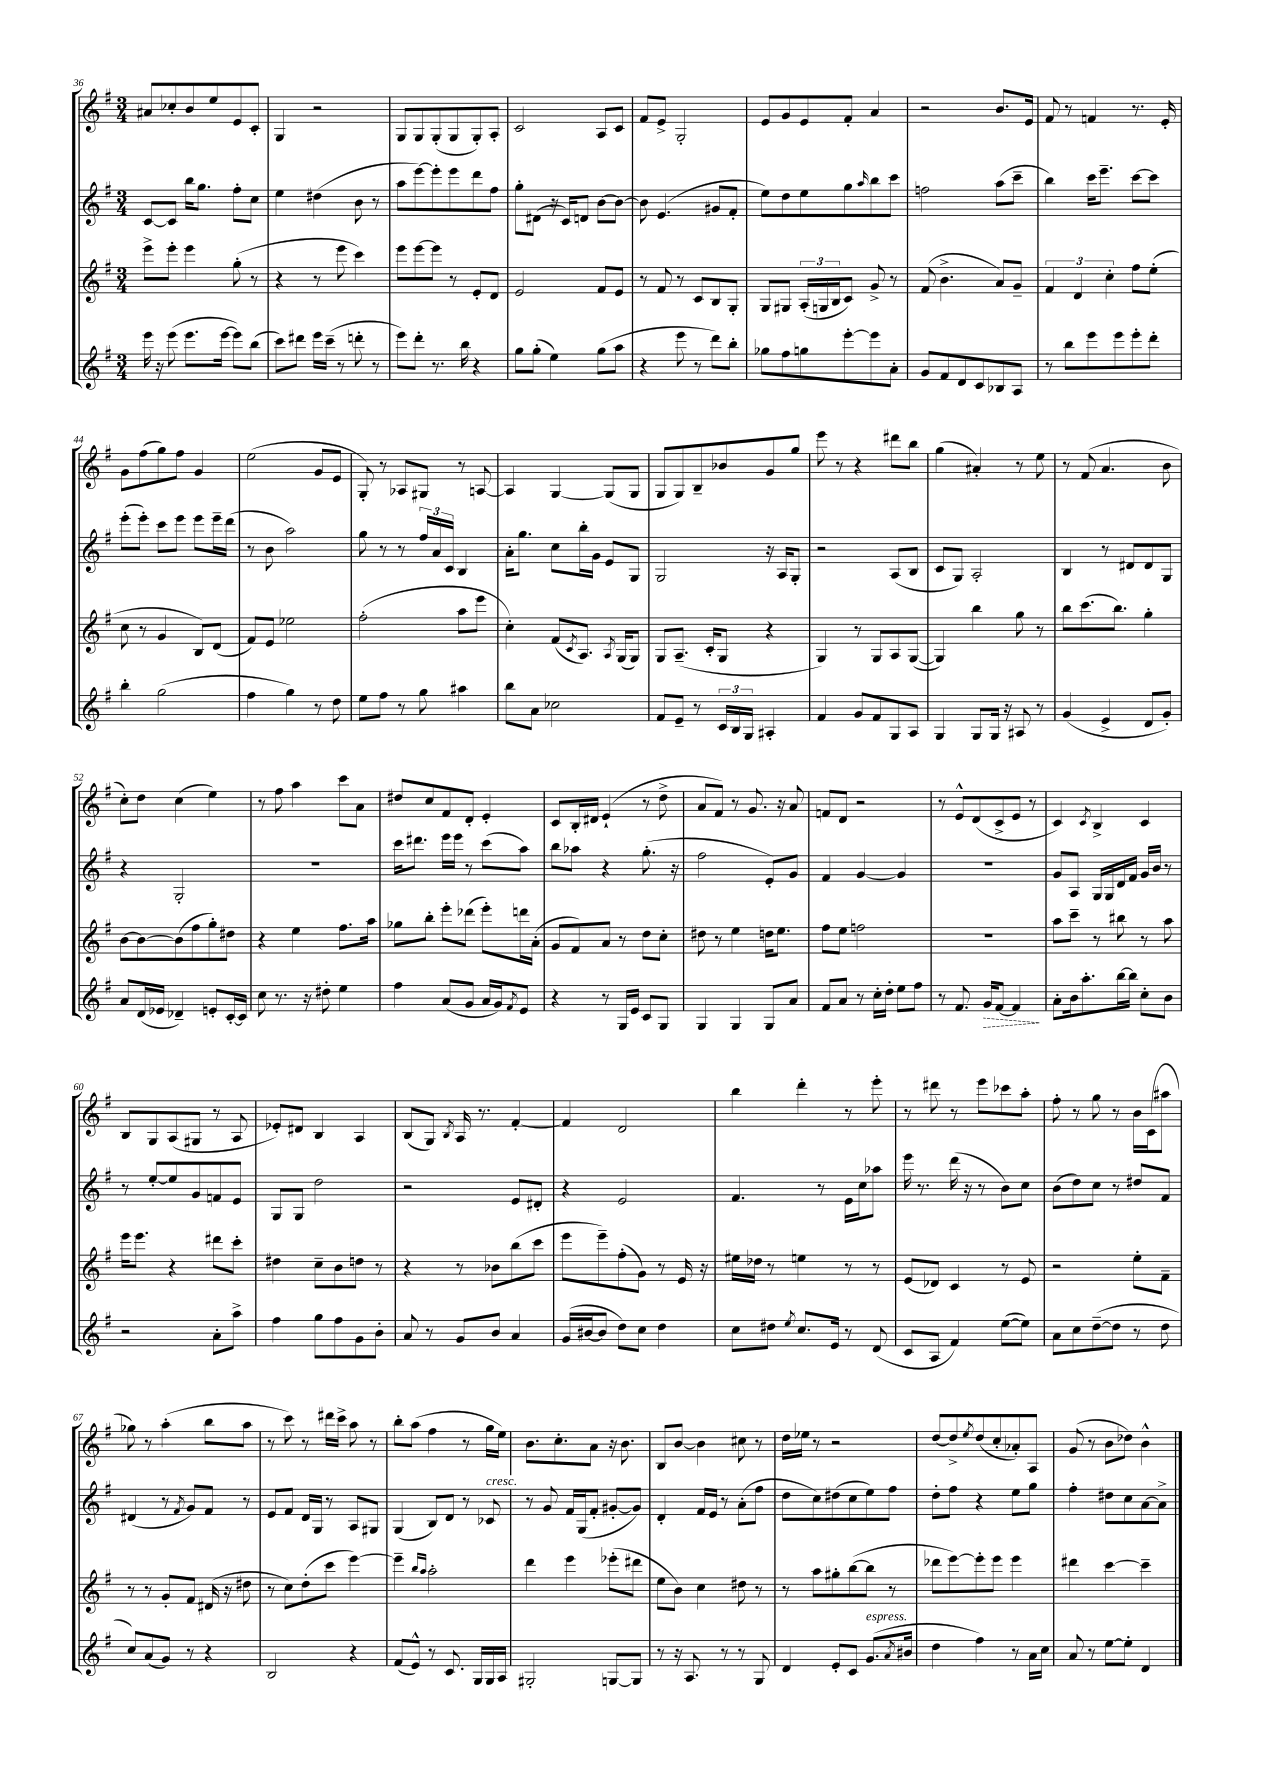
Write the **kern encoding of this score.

**kern	**dynam	**kern	**kern	**kern
*part4	*part4	*part3	*part2	*part1
*staff4	*staff4	*staff3	*staff2	*staff1
*clefG2	*	*clefG2	*clefG2	*clefG2
*k[f#]	*	*k[f#]	*k[f#]	*k[f#]
*M3/4	*	*M3/4	*M3/4	*M3/4
=36	=36	=36	=36	=36
16eee\	.	8eee^\L	[8c/L	8a#X/L
16r	.	.	.	.
(8eee\	.	8eee'\J	8c/J]	8cc-X'/
8.eee\L	.	4eee\	16bb\KL	8b/
.	.	.	8.gg\J	.
.	.	.	.	8ee/
[16eee\Jk	.	.	.	.
8eee\L])	.	(8gg'\	8ff#'\L	8e/
(8bb\J	.	8r	8cc\J	8c'/J
=37	=37	=37	=37	=37
8ccc\L)	.	4r	4ee\	4G/
8ddd#X\J	.	.	.	.
16eee\LL	.	8r	(4dd#X\	2r
(16ccc~\JJ	.	.	.	.
8r	.	8eee\	.	.
8dddn'\	.	4ccc\)	8b\	.
8r	.	.	8r	.
=38	=38	=38	=38	=38
8eee\L)	.	8eee\L	8aa\L	8G/L
8ddd'\J	.	[8eee\	[8eee\)	8G/
8.r	.	8eee\J]	8eee'\]	(8G'/
.	.	8r	8eee\	8G/
16bb\	.	.	.	.
4r	.	8e'/L	8ddd\	8G'/)
.	.	8d/J	8ff#\J	8A'/J
=39	=39	=39	=39	=39
8gg\L	.	2e/	8gg'\L	2c/
(8gg'\J	.	.	(8d#X\J	.
4ee\)	.	.	16r	.
.	.	.	16c/KL)	.
.	.	.	8dn/J	.
(8gg\L	.	8f#/L	[8b\L	8A/L
8aa\J	.	8e/J	8b\J_	8c/J
=40	=40	=40	=40	=40
4r	.	8r	8b\]	8f#/L
.	.	8f#/	(4.e/	8e^/J
8eee\	.	8r	.	2G'/
8r	.	8c/L	.	.
8ddd\L)	.	8B/	8g#X/L	.
8bb'\J	.	8G'/J	8f#'/J	.
=41	=41	=41	=41	=41
8gg-X\L	.	8G/L	8ee\L)	8e/L
8ff#\	.	8G#X/J	8dd\	8g/
8ggn\	.	(24A'/LL	8ee\	8e/
.	.	24Gn/	.	.
.	.	24B/J	.	.
[8eee'\	.	8c/J)	8gg\	8f#'/J
.	.	.	16qqaa/	.
8eee\]	.	8g^/	8bb\	4a/
8a'\J	.	8r	8ccc\J	.
=42	=42	=42	=42	=42
8g/L	.	(8f#/	2ffn\	2r
8f#/	.	4.b^\	.	.
8d/	.	.	.	.
8c/	.	.	.	.
8B-X/	.	8a/L)	(8aa\L	8.b/L
8A/J	.	8g~/J	8ccc~\J	.
.	.	.	.	16e/Jk
=43	=43	=43	=43	=43
8r	.	6f#/	4bb\)	8f#/
8bb\L	.	.	.	8r
.	.	6d/	.	.
8eee\	.	.	16ccc\KL	4fn/
.	.	.	8.eee~\J	.
.	.	6cc'\	.	.
8eee\	.	.	.	.
8eee'\	.	8ff#\L	[8ccc\L	8.r
8ddd'\J	.	(8ee'\J	8ccc\J]	.
.	.	.	.	16e'/
!!LO:LB:g=z
=44	=44	=44	=44	=44
4bb'\	.	8cc\	(8eee'\L	8g\L
.	.	8r	8eee'\J)	(8ff#\
(2gg\	.	4g/	8ccc\L	8gg\)
.	.	.	8eee\J	8ff#\J
.	.	8B/L)	8eee\L	4g/
.	.	(8d/J	16eee~\L	.
.	.	.	(16ddd\JJ	.
=45	=45	=45	=45	=45
4ff#\	.	8f#/L)	8r	(2ee\
.	.	8e/J	8b\	.
4gg\)	.	2ee-X\	2aa\)	.
8r	.	.	.	8g/L
8dd\	.	.	.	8e/J
=46	=46	=46	=46	=46
8ee\L	.	(2ff#'\	8gg\	8G'/)
8ff#\J	.	.	8r	8r
8r	.	.	8r	8A-X/L
8gg\	.	.	24ff#/LL	8G#X/J
.	.	.	24a/	.
.	.	.	24c/JJ	.
4aa#X\	.	8aa\L	4B/	8r
.	.	8eee\J	.	[8An/
=47	=47	=47	=47	=47
8bb\L	.	4cc'\)	16a'\KL	4A/]
.	.	.	8.gg\J	.
8a\J	.	.	.	.
2cc-X\	.	(8f#/L	8cc\L	[4G/
.	.	8qc/	.	.
.	.	8.A/J)	16bb'\L	.
.	.	.	16g\JJ	.
.	.	.	8e/L	(8G/L]
.	.	8qA/	.	.
.	.	(16G/KL	.	.
.	.	8G/J)	8G/J	8G/J
=48	=48	=48	=48	=48
8f#/L	.	8G/L	2G/	8G/L
8e~/J	.	(8.A~/J	.	8G/)
8r	.	.	.	8B~/
.	.	16c'/KL	.	.
24c/LL	.	8G/J	.	8b-X/
24B/	.	.	.	.
24G/JJ	.	.	.	.
4A#X'/	.	4r	16r	8g/
.	.	.	16A/KL	.
.	.	.	8G'/J	8gg/J
=49	=49	=49	=49	=49
4f#/	.	4G/)	2r	8eee\
.	.	.	.	8r
8g/L	.	8r	.	4r
8f#/	.	8G/L	.	.
8G/	.	8A/	(8A/L	8ddd#X\L
8A/J	.	([8G/J	8B/J	8bb\J
=50	=50	=50	=50	=50
4G/	.	4G/])	8c/L	(4gg\
.	.	.	8G/J)	.
8G/L	.	4bb\	2A'/	4a#X'/)
16G/Jk	.	.	.	.
16r	.	.	.	.
8A#X/	.	8gg\	.	8r
8r	.	8r	.	8ee\
=51	=51	=51	=51	=51
(4g/	.	8bb\L	4B/	8r
.	.	(8.ccc\	.	(8f#/
4e^/	.	.	8r	4.a/
.	.	8.bb\J)	.	.
.	.	.	8d#X/L	.
8d/L	.	4gg'\	8d#/	.
8g'/J)	.	.	8G/J	8b\
!!LO:LB:g=z
=52	=52	=52	=52	=52
8a/L	.	[8b\L	4r	8cc'\L)
(16d/L	.	8b\_	.	8dd\J
16e-X/JJ	.	.	.	.
4d-X~/)	.	(8b\]	2G'/	(4cc\
.	.	8ff#\	.	.
8en'/L	.	8gg'\)	.	4ee\)
[16c'/L	.	8dd#X\J	.	.
16c/JJ]	.	.	.	.
=53	=53	=53	=53	=53
8cc\	.	4r	2.r	8r
8.r	.	.	.	8ff#\
.	.	4ee\	.	4aa\
16r	.	.	.	.
8dd#X'\	.	.	.	.
4ee\	.	8.ff#\L	.	8ccc\L
.	.	.	.	8a\J
.	.	16aa\Jk	.	.
=54	=54	=54	=54	=54
4ff#\	.	8gg-X\L	16ccc\KL	8dd#X/L
.	.	.	8.ddd#X\J	.
.	.	8bb'\J	.	8cc/
(8a/L	.	8eee'\L	16eee\LL	8f#/
.	.	.	16eee\JJ	.
8g/J	.	(8ddd-X\J	8r	8d'/J
16a/LL	.	8eee'\L)	(8ccc\L	4e'/
16g/J)	.	.	.	.
8qf#/	.	.	.	.
8e/J	.	16dddn\L	8aa\J)	.
.	.	(16a'\JJ	.	.
=55	=55	=55	=55	=55
4r	.	8g/L	8bb\L	8c/L
.	.	8f#/)	8aa-X\J	16B'/L
.	.	.	.	16d#X/JJ
8r	.	8a/J	4r	(4e`/
16G/LL	.	8r	.	.
16e/JJ	.	.	.	.
8c/L	.	8dd\L	(8.gg'\	8r
8G/J	.	8cc'\J	.	8dd^\
.	.	.	16r	.
=56	=56	=56	=56	=56
4G/	.	8dd#X\	2ff#\	8a/L
.	.	8r	.	8f#/J)
4G/	.	4ee\	.	8r
.	.	.	.	8.g/
8G/L	.	16ddn\KL	8e'/L)	.
.	.	8.ee\J	.	16r
8a/J	.	.	8g/J	8a/
=57	=57	=57	=57	=57
8f#/L	.	8ff#\L	4f#/	8fn/L
8a/J	.	8ee\J	.	8d/J
8r	.	2ffn\	[4g/	2r
16cc'\LL	.	.	.	.
16dd'\JJ	.	.	.	.
8ee\L	.	.	4g/]	.
8ff#\J	.	.	.	.
=58	=58	=58	=58	=58
8r	.	2.r	2.r	8r
8.f#/	.	.	.	8e^^/L
.	.	.	.	(8d/
!	!LO:HP:b	!	!	!
16g/KL	>	.	.	.
[8f#/J	.	.	.	8c^/
4f#/]	.	.	.	8e/J
.	.	.	.	8r
.	]	.	.	.
=59	=59	=59	=59	=59
8a'\L	.	8aa\L	8g/L	4c/)
16b\k	.	8ccc~\J	8A/J	.
8.aa'\	.	.	.	.
.	.	.	.	8qc/
.	.	8r	16G/LL	4B^/
.	.	.	16G/	.
[16bb\L	.	8bb#X\	16d/	.
16bb\JJ]	.	.	16f#/JJ	.
8cc'\L	.	8r	16g/LL	4c/
.	.	.	16b/JJ	.
8b\J	.	8aa\	8r	.
!!LO:LB:g=z
=60	=60	=60	=60	=60
2r	.	16eee\KL	8r	8B/L
.	.	8.eee\J	.	.
.	.	.	[8ee'/L	8G/
.	.	4r	8ee/]	(8A/
.	.	.	8g/	8G#X/J
8a'\L	.	8ddd#X\L	8fn/	8r
8aa^\J	.	8ccc'\J	8e/J	8A/
=61	=61	=61	=61	=61
4ff#\	.	4dd#X\	8G/L	8e-X'/L)
.	.	.	8G/J	8d#X/J
8gg\L	.	8cc~\L	2dd\	4B/
8ff#\	.	8b\	.	.
8g\	.	8ddn\J	.	4A/
8b'\J	.	8r	.	.
=62	=62	=62	=62	=62
8a/	.	4r	2r	(8B/L
8r	.	.	.	8G/J)
.	.	.	.	8qB/
8g/L	.	8r	.	16A/
.	.	.	.	8.r
8b/J	.	8b-X\L	.	.
4a/	.	(8bb\	8e/L	[4f#'/
.	.	8ccc\J	8d#X'/J	.
=63	=63	=63	=63	=63
(16g/LL	.	8eee\L	4r	4f#/]
[16b#X/J	.	.	.	.
8b#/J]	.	8eee~\)	.	.
8dd\L)	.	(8ff#'\	2e/	2d/
8cc\J	.	8g\J)	.	.
4dd\	.	8r	.	.
.	.	16e/	.	.
.	.	16r	.	.
=64	=64	=64	=64	=64
8cc\L	.	16ee#X\LL	4.f#/	4bb\
.	.	16dd-X\JJ	.	.
8dd#X\J	.	8r	.	.
8qee/	.	.	.	.
8.cc/L	.	4een\	.	4ddd'\
.	.	.	8r	.
16e/Jk	.	.	.	.
8r	.	8r	16e\LL	8r
.	.	.	16cc\J	.
(8d/	.	8r	8aa-X\J	8eee'\
=65	=65	=65	=65	=65
8c/L	.	(8e/L	16eee\	8r
.	.	.	8.r	.
8A/J	.	8d-X/J)	.	8ddd#X\
4f#/)	.	4c/	(16ddd\	8r
.	.	.	16r	.
.	.	.	8r	8eee\L
([8ee\L	.	8r	8b\L)	8ccc-X\
8ee\J])	.	8e/	8cc\J	8aa'\J
=66	=66	=66	=66	=66
8a\L	.	2r	(8b\L	8ff#'\
8cc\	.	.	8dd\)	8r
([8dd~\	.	.	8cc\J	8gg\
8dd\J]	.	.	8r	8r
8r	.	8ee'\L	8dd#X/L	16b\LL
.	.	.	.	(16c\J
8dd\	.	8f#~\J	8f#/J	8aa#X\J
!!LO:LB:g=z
=67	=67	=67	=67	=67
8cc/L)	.	8r	(4d#X/	8gg-X\)
(8a/	.	8r	.	8r
8g/J)	.	8g'/L	8r	(4aa'\
.	.	.	8qf#/	.
8r	.	8f#/J	8g/L)	.
4r	.	(16d#X/	8f#/J	8bb\L
.	.	16r	.	.
.	.	8dd#X\	8r	8aa\J
=68	=68	=68	=68	=68
2B/	.	8r	8e/L	8r
.	.	8cc\L)	8f#/J	8ccc\)
.	.	(8dd'\	16d/LL	8r
.	.	.	16G/JJ	.
.	.	8ccc\J	8r	16ddd#X\LL
.	.	.	.	16ccc^\JJ
4r	.	[4eee\)	8A/L	8aa\
.	.	.	8G#X/J	8r
=69	=69	=69	=69	=69
(8f#/L	.	4eee~\]	(4G/	8bb'\L
8e^^/J)	.	.	.	(8aa\J
.	.	16qqbb/LL	.	.
.	.	16qqaa/JJ	.	.
8r	.	2aa'\	8B/L)	4ff#\
8.c/	.	.	8d/J	.
.	.	.	8r	8r
16G/LL	.	.	.	.
!	!	!	!LO:TX:a:i:t=cresc.	!
16G/	.	.	8c-X/	16gg\LL
16A/JJ	.	.	.	16ee\JJ)
=70	=70	=70	=70	=70
2G#X'/	.	4ddd\	8r	8.b\L
.	.	.	8g/	.
.	.	.	.	8.cc'\
.	.	4eee\	16f#/LL	.
.	.	.	(16G/J	.
.	.	.	8f#'/J	8a\J
[8Gn/L	.	(8eee-X'\L	[8g#X'/L	16r
.	.	.	.	8.b\
8G/J]	.	8ddd#X\J	8g#/J])	.
=71	=71	=71	=71	=71
8r	.	8ee\L	4d'/	8B/L
16r	.	8b\J)	.	[8b/J
8.A/	.	.	.	.
.	.	4cc\	16f#/LL	4b\]
.	.	.	16e/JJ	.
8r	.	.	8r	.
8r	.	8dd#X\	(8a'\L	8cc#X\
8G/	.	8r	8ff#\J	8r
=72	=72	=72	=72	=72
4d/	.	8r	8dd\L	16dd\LL
.	.	.	.	16ee-X\JJ
.	.	8aa\L	8cc\)	8r
8e'/L	.	8gg#X'\	(8dd#X\	2r
8c/J	.	([8bb\	8cc\	.
!LO:TX:a:i:t=espress.	!	!	!	!
(8.g/L	.	8bb\J]	8ee\)	.
.	.	8r	8ff#\J	.
8qa/	.	.	.	.
16b#X/Jk	.	.	.	.
=73	=73	=73	=73	=73
4dd\	.	8ddd-X\L	8dd'\L	[8dd/L
.	.	[8eee\)	8ff#\J	8dd^/]
.	.	.	.	8qee/
4ff#\)	.	8eee'\]	4r	(8dd/
.	.	8eee\J	.	8cc'/
8r	.	4eee\	8ee\L	8a-X'/)
16a\LL	.	.	8gg\J	8A/J
16cc\JJ	.	.	.	.
=74	=74	=74	=74	=74
8a/	.	4ddd#X\	4ff#'\	(8g/
8r	.	.	.	8r
[8ee\L	.	[4ccc\	8dd#X\L	8b\L
8ee'\J]	.	.	8cc\	8dd-X\J)
4d/	.	4ccc~\]	[8a\	4b^^\
.	.	.	8a^\J]	.
==	==	==	==	==
*-	*-	*-	*-	*-
